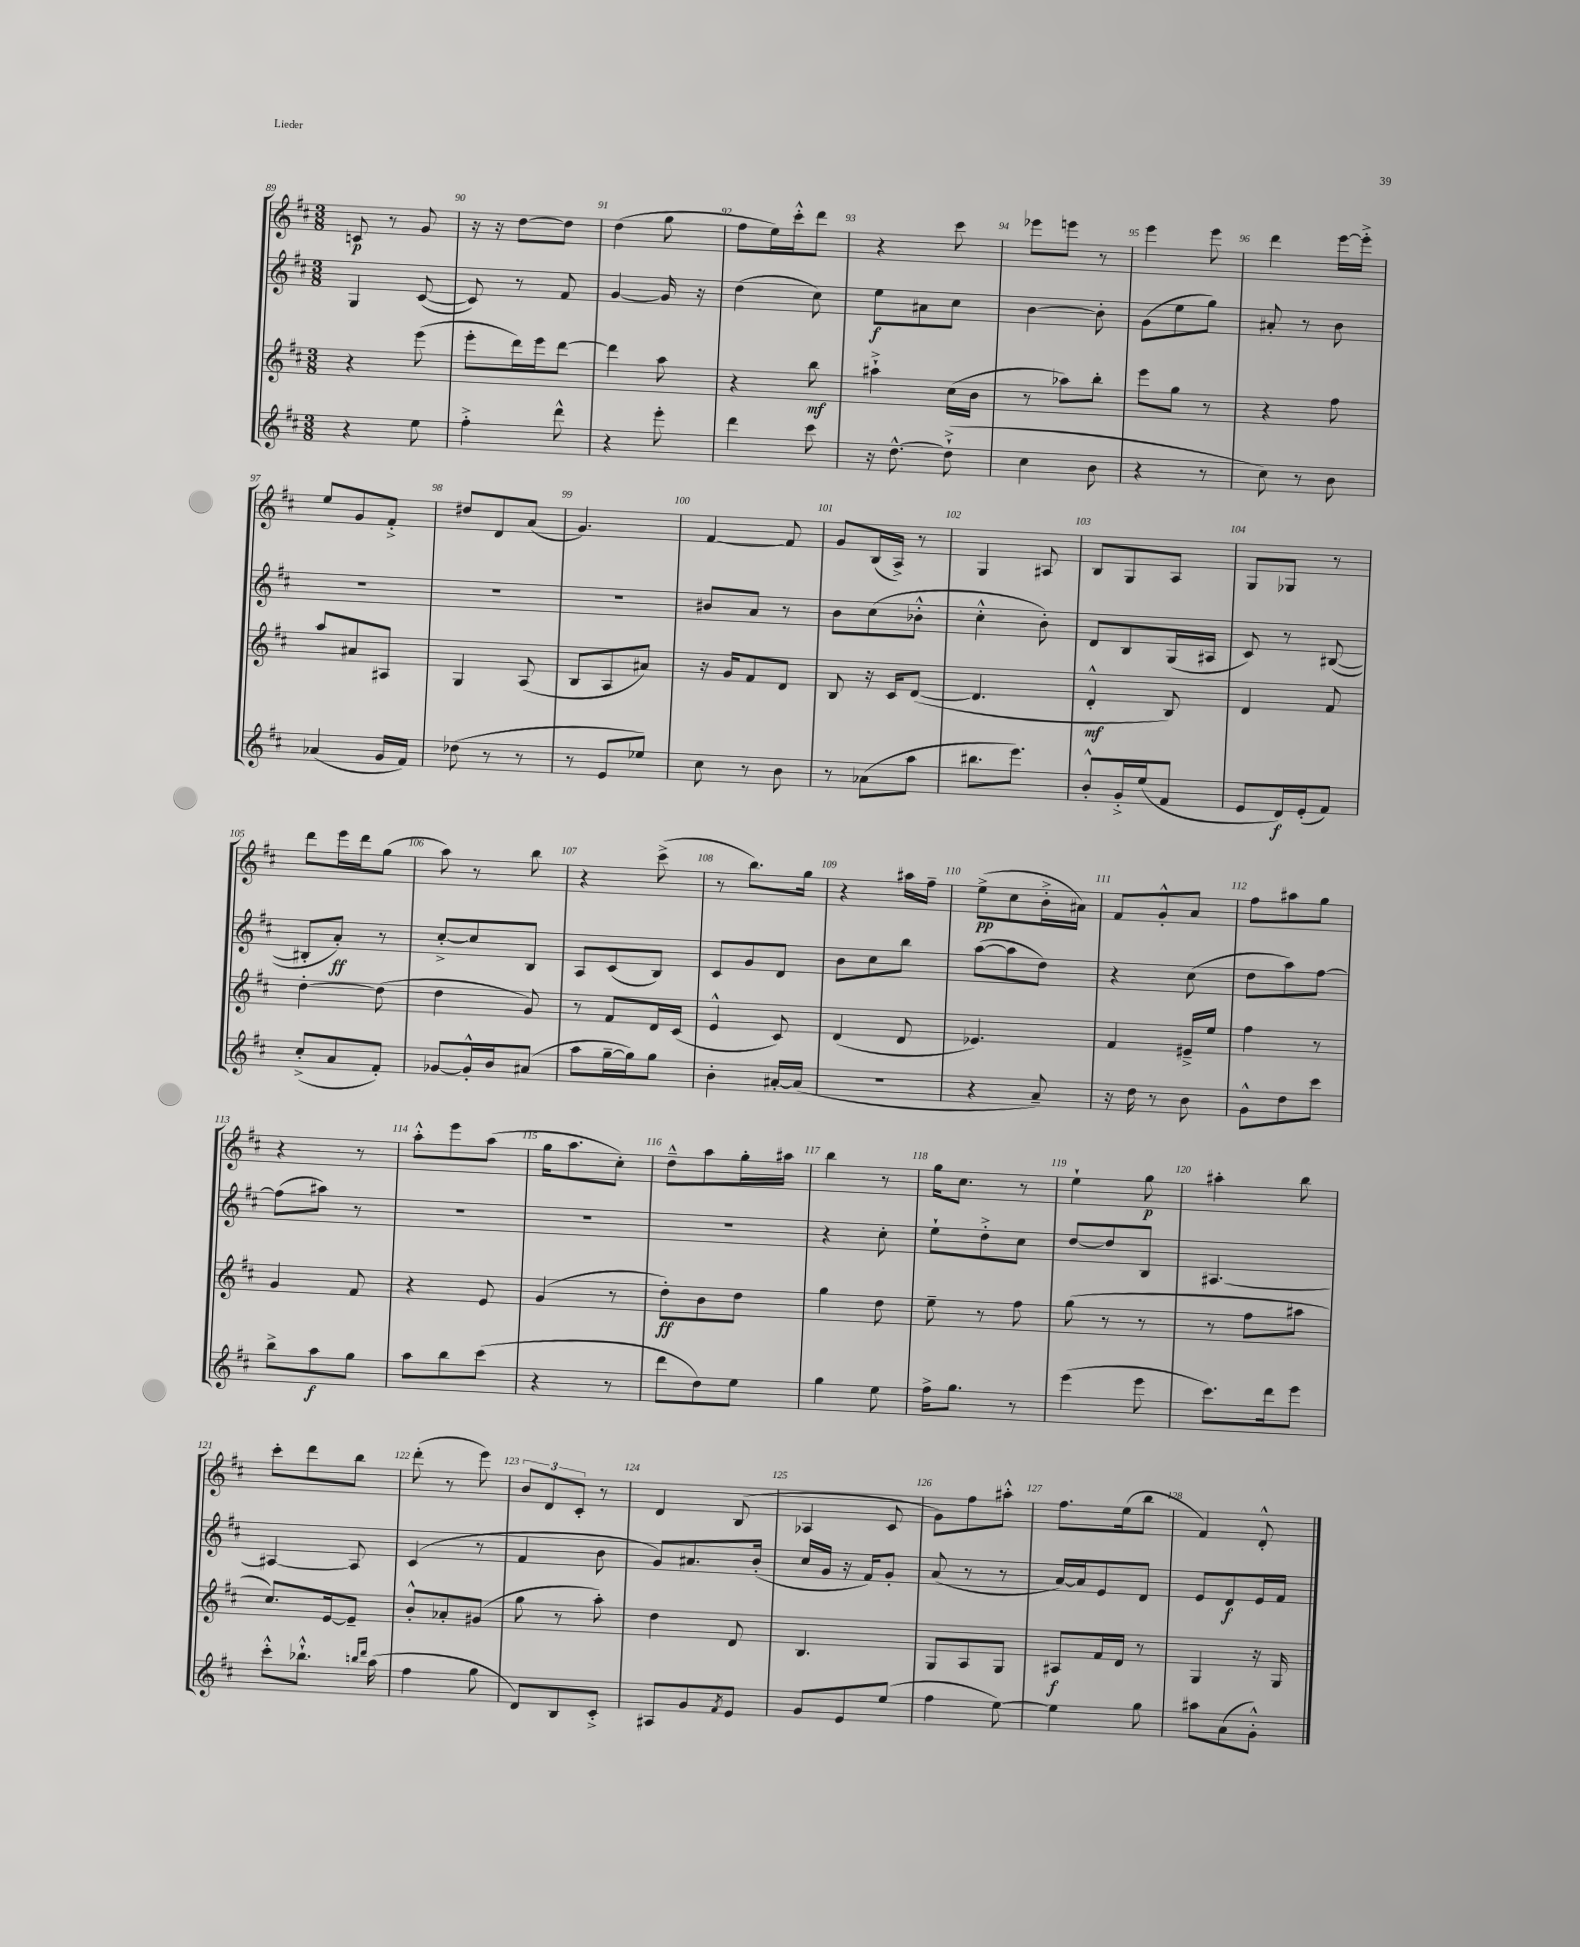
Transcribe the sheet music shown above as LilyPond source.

<<
\new StaffGroup <<
\new Staff = "s0" {
    \clef treble \key d \major \numericTimeSignature \time 3/8
    c'8\p r8 g'8 |
    r16 r16 d''8~ d''8 |
    d''4( g''8 |
    fis''8 e''16) cis'''16-.-^ d'''8 |
    r4 cis'''8 |
    ees'''8 e'''8 r8 |
    e'''4 e'''8 |
    d'''4 e'''16~ e'''16-.-> |
    e''8 g'8 fis'8-.-> |
    dis''8 d'8 a'8( |
    g'4.) |
    fis'4~ fis'8 |
    g'8 b16( a16->) r8 |
    g4 ais8 |
    b8 g8 a8 |
    g8 ges8 r8 |
    d'''8 e'''16 d'''16 g''8( |
    a''8) r8 b''8 |
    r4 cis'''8->( |
    r8 b''8.) g''16 |
    r4 ais''16 fis''16-- |
    e''8->\pp( cis''8 b'16-.-> ais'16) |
    fis'8 g'8-.-^ a'8 |
    fis''8 ais''8 g''8 |
    r4 r8 |
    a''8-.-^ e'''8 a''8( |
    g''16 a''8. cis''8-.) |
    d''8---^ a''8 g''16-. ais''16 |
    b''4 r8 |
    g''16 cis''8. r8 |
    e''4-! g''8\p |
    ais''4-. b''8 |
    cis'''8-. d'''8 b''8 |
    d'''8-.( r8 e'''8) |
    \tuplet 3/2 { b'8 d'8 cis'8-. } r8 |
    d'4 b8( |
    aes4 cis'8 |
    g'8) fis''8 ais''8-.-^ |
    fis''8. e''16( b''8 |
    fis'4) d'8-.-^ \bar "|." |
}
\new Staff = "s1" {
    \clef treble \key d \major \numericTimeSignature \time 3/8
    g4 cis'8~( |
    cis'8) r8 fis'8 |
    g'4~ g'16 r16 |
    d''4( cis''8) |
    e''8\f ais'8 cis''8 |
    b'4~ b'8-. |
    g'8( e''8 g''8) |
    ais'8-. r8 b'8 |
    R4. |
    R4. |
    R4. |
    bis'8 a'8 r8 |
    b'8 cis''8( bes'8-.-^ |
    cis''4-.-^ b'8-.) |
    d'8 b8 g16( ais16 |
    cis'8) r8 bis8~( |
    bis8-. a'8-.\ff) r8 |
    cis''8~-.-> cis''8 b8 |
    a8 cis'8( b8) |
    cis'8 g'8 d'8 |
    b'8 cis''8 b''8 |
    a''8~( a''8 d''8) |
    r4 cis''8( |
    d''8 a''8) fis''8~ |
    fis''8( ais''8) r8 |
    R4. |
    R4. |
    R4. |
    r4 cis''8-. |
    e''8-! d''8-.-> cis''8 |
    d''8~ d''8 b8 |
    ais4.~ |
    ais4~ ais8 |
    cis'4( r8 |
    fis'4 b'8 |
    g'8) ais'8. b'16-.( |
    cis''16 g'16 r16 fis'16) g'8-. |
    a'8( r8 r8 |
    a'16~) a'16 e'8 d'8 |
    e'8 d'8\f e'16 fis'16 \bar "|." |
}
\new Staff = "s2" {
    \clef treble \key d \major \numericTimeSignature \time 3/8
    r4 e'''8( |
    e'''8-. d'''16) e'''16 d'''8~ |
    d'''4 a''8 |
    r4 b''8\mf |
    ais''4-!-> cis''16( b'16 |
    r8 aes''8) b''8-. |
    e'''8 g''8 r8 |
    r4 fis''8 |
    a''8 ais'8 ais8 |
    g4 a8( |
    b8 a8 ais'8) |
    r16 g'16 fis'8 d'8 |
    b8 r16 cis'16 d'8~( |
    d'4. |
    d'4-.-^\mf b8) |
    d'4 fis'8 |
    d''4~-. d''8( |
    d''4 g'8) |
    r8 fis'8 d'16 cis'16( |
    e'4-^ cis'8) |
    d'4( d'8 |
    ees'4.) |
    fis'4 eis'16---> e''16 |
    fis''4 r8 |
    g'4 fis'8 |
    r4 e'8 |
    g'4( r8 |
    d''8-.\ff) b'8 d''8 |
    g''4 d''8 |
    e''8-- r8 fis''8 |
    g''8( r8 r8 |
    r8 fis''8 ais''8 |
    cis''8.) e'16~ e'8-- |
    b'8-.-^ aes'8-. gis'8( |
    g''8 r8 a''8-.) |
    d''4 d'8 |
    b4. |
    g8 a8 g8 |
    ais8\f fis'16 d'16 r8 |
    g4 r16 g16 \bar "|." |
}
\new Staff = "s3" {
    \clef treble \key d \major \numericTimeSignature \time 3/8
    r4 e''8 |
    fis''4-.-> d'''8-^ |
    r4 e'''8-. |
    d'''4 cis'''8 |
    r16 d''8.~-^ d''8-!->( |
    cis''4 b'8 |
    r4 r8 |
    cis''8) r8 b'8 |
    aes'4( g'16 fis'16) |
    des''8( r8 r8 |
    r8 e'8 ees''8) |
    cis''8 r8 b'8 |
    r8 aes'8( a''8 |
    bis''8. e'''8.) |
    b'8-.-^ g'16-.-> e''16( fis'8 |
    e'8 d'16\f) e'16-.( fis'8) |
    cis''8-.->( a'8 fis'8-.) |
    ges'8~ ges'16-.-^ b'16 ais'8( |
    a''8 g''16~-- g''16) g''8 |
    b'4-. ais'16~-. ais'16( |
    R4. |
    r4 a'8--) |
    r16 d''16 r8 b'8 |
    g'8-^ d''8 cis'''8 |
    b''8-> a''8\f g''8 |
    a''8 b''8 cis'''8( |
    r4 r8 |
    d'''8 d''8) e''8 |
    g''4 e''8 |
    fis''16-> g''8. r8 |
    e'''4( e'''8 |
    cis'''8.) d'''16 e'''8 |
    cis'''8-.-^ bes''8.-!-^ \grace { b''16 d'''16 } a''16( |
    fis''4 g''8 |
    d'8) b8 cis'8-.-> |
    ais8 g'8 \acciaccatura { fis'8 } e'8 |
    g'8 e'8 e''8( |
    fis''4 e''8~) |
    e''4 g''8 |
    ais''8 a'8( g'8-.-^) \bar "|." |
}
>>
>>
\layout { \context { \Score currentBarNumber = #89 \override BarNumber.break-visibility = ##(#f #t #t) barNumberVisibility = #all-bar-numbers-visible } }
